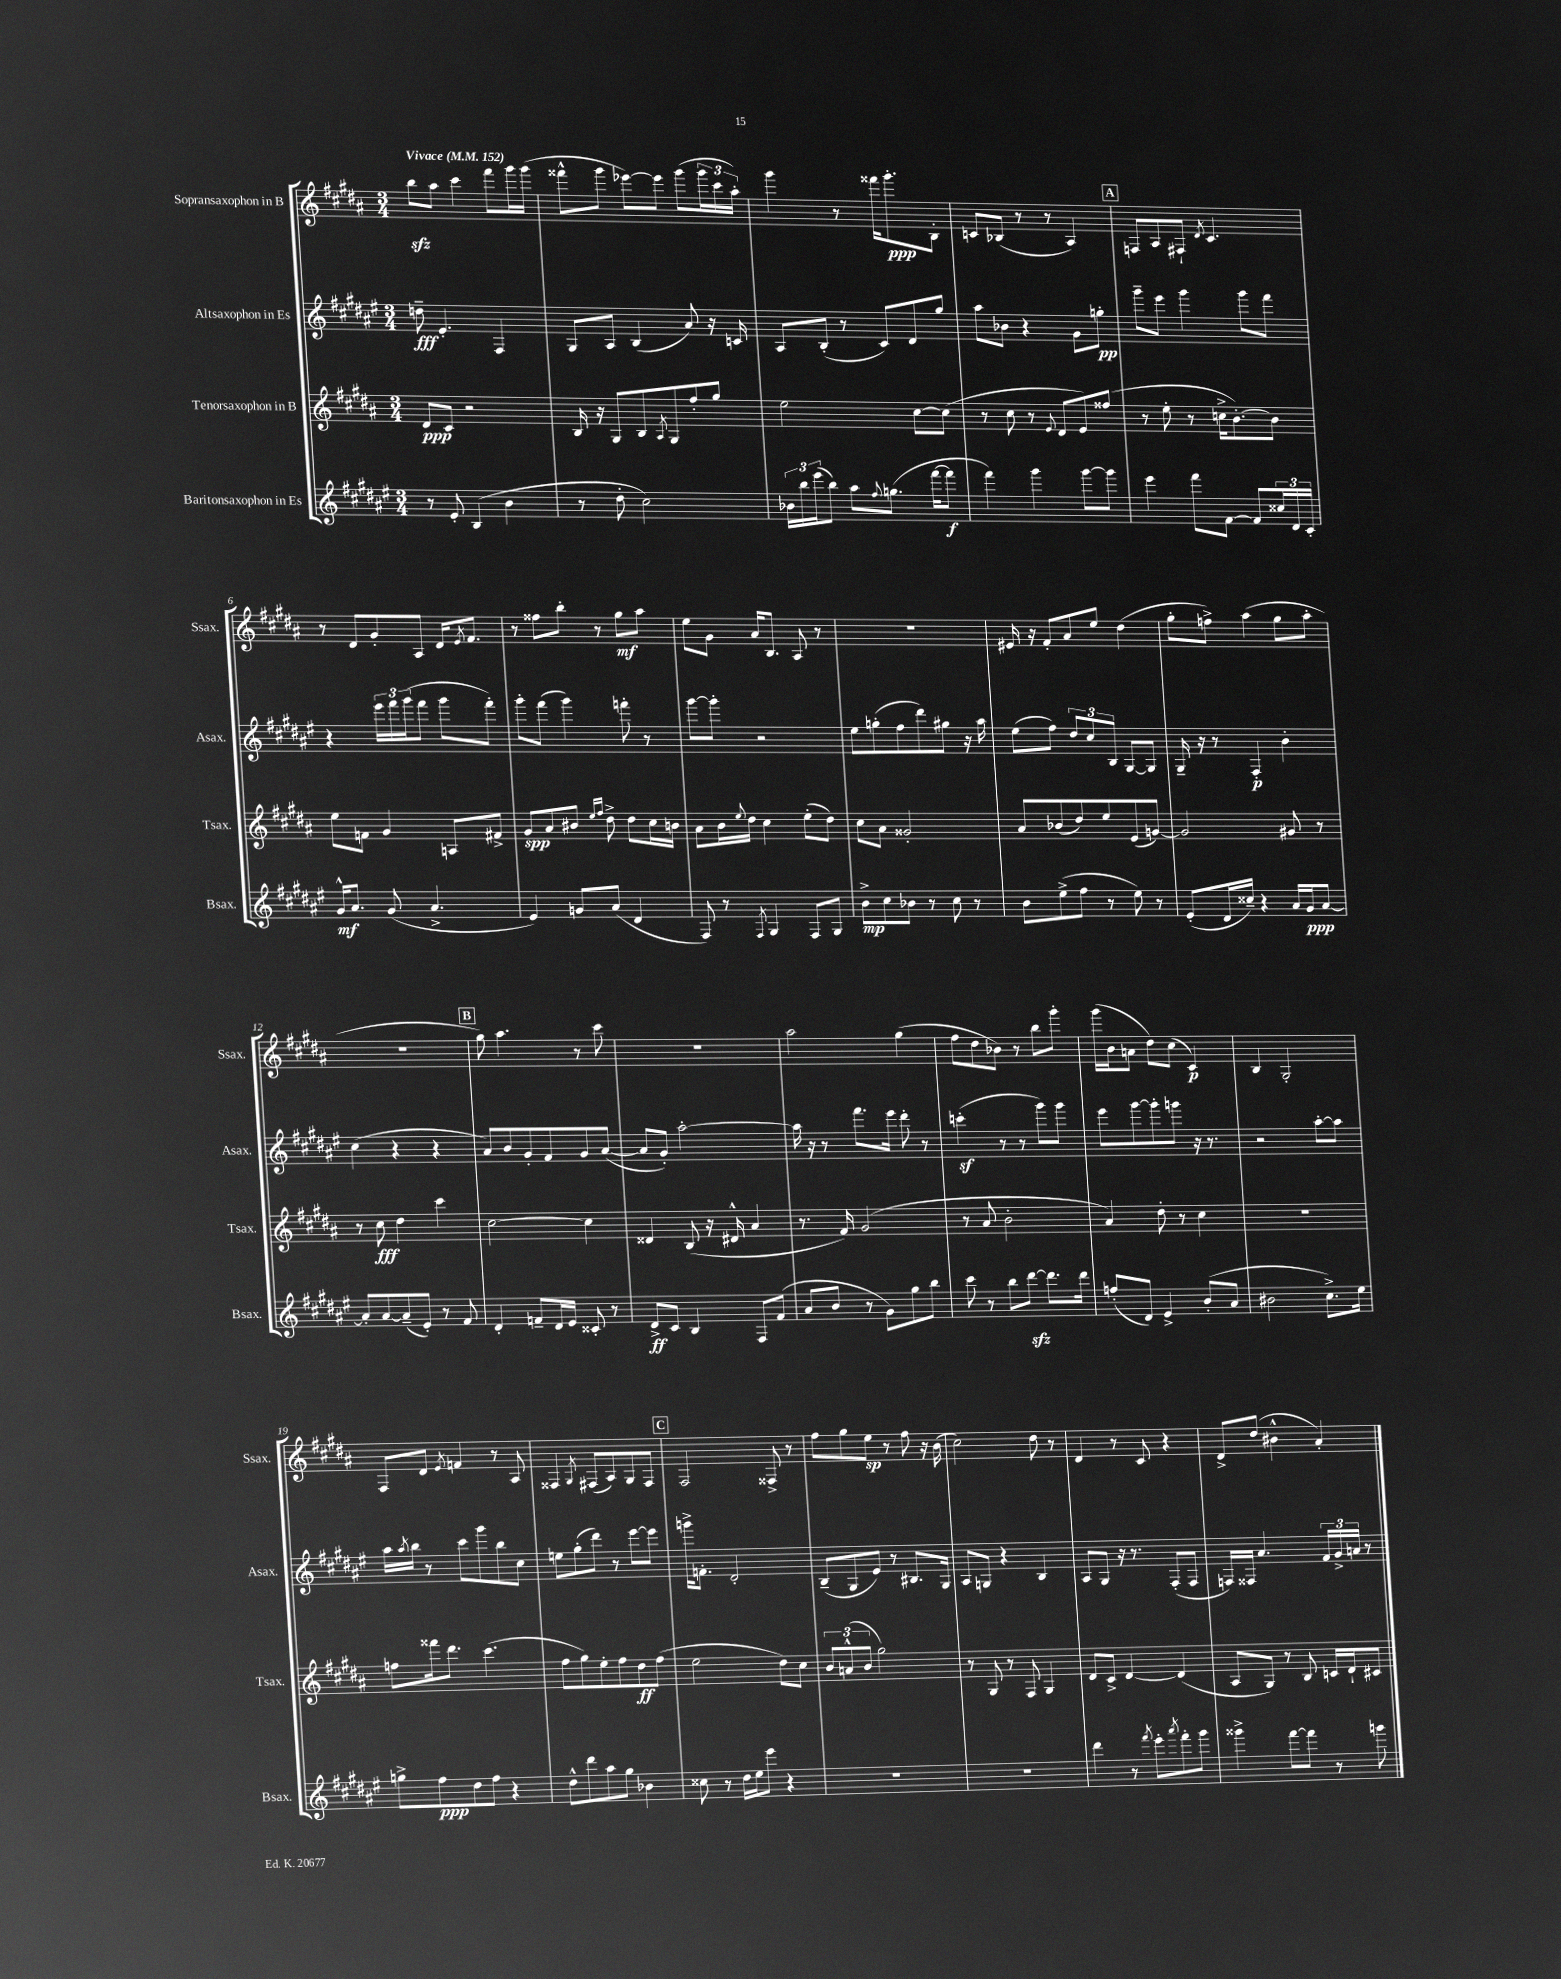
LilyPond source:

<<
\new StaffGroup <<
\new Staff = "s0" \with { instrumentName = "Sopransaxophon in B" shortInstrumentName = "Ssax." } {
    \clef treble \key b \major \numericTimeSignature \time 3/4 \tempo "Vivace" 4 = 152
    b''8\sfz ais''8 cis'''4 fis'''8 gis'''16 gis'''16( |
    fisis'''8-^ gis'''8 ees'''8~) ees'''8 gis'''8( \tuplet 3/2 { gis'''16 cis'''16 ais''16-.) } |
    gis'''4 r8 fisis'''16 gis'''8.-.\ppp b8-. |
    c'8 bes8( r8 r8 ais4) |
    \mark \markup { \box "A" } f8 ais8 fis8-! \acciaccatura { dis'8 } cis'4. |
    r8 dis'8 gis'8-. ais8 dis'16 \acciaccatura { e'8 } fis'8. |
    r8 fisis''8 b''8-. r8 gis''8\mf ais''8 |
    e''8 gis'8 ais'16 b8. ais8 r8 |
    R2. |
    eis'16 r16 fis'8-. ais'8 e''8 dis''4( |
    gis''8-. f''8->) ais''4( gis''8 ais''8-. |
    R2. |
    \mark \markup { \box "B" } gis''8) ais''4. r8 cis'''8 |
    R2. |
    ais''2 gis''4( |
    fis''8 dis''8 bes'8) r8 b''8 gis'''8-. |
    gis'''16( b'16 a'8 dis''8) cis''8( cis'4\p) |
    b4 gis2-. |
    fis8 dis'8 \acciaccatura { e'8 } f'4 r8 ais8 |
    fisis4 \acciaccatura { gis8 } fis8( ais8) gis8 fis8 |
    \mark \markup { \box "C" } fis2 fisis8-> r8 |
    fis''8 gis''8 e''8\sp r8 fis''8 r16 b'16( |
    cis''2) dis''8 r8 |
    dis'4 r8 cis'8 r4 |
    dis'8-> dis''8( bis'4-^ ais'4-.) \bar "|." |
}
\new Staff = "s1" \with { instrumentName = "Altsaxophon in Es" shortInstrumentName = "Asax." } {
    \clef treble \key fis \major \numericTimeSignature \time 3/4
    d''8--\fff eis'4.-. fis4 |
    gis8 ais8 b4( ais'8) r16 c'16 |
    ais8 b8-.( r8 cis'8) dis'8 gis''8 |
    ais''8 bes'8 r4 gis'8 g''8-.\pp |
    \mark \markup { \box "A" } gis'''8-- eis'''8 gis'''4 gis'''8 fis'''8 |
    r4 \tuplet 3/2 { eis'''16 fis'''16 gis'''16( } fis'''8 gis'''8 fis'''8-.) |
    gis'''8-. fis'''8( gis'''4) f'''8-. r8 |
    gis'''8~ gis'''8-. r2 |
    eis''8 g''8-.( fis''8 dis'''8) gis''8 r16 ais''16 |
    eis''8( fis''8) \tuplet 3/2 { dis''8 cis''8 b8 } gis8~ gis8 |
    gis16-- r16 r8 fis4-.\p b'4-. |
    cis''4( r4 r4 |
    \mark \markup { \box "B" } ais'8) b'8 gis'8-. fis'8 gis'8 ais'8~( |
    ais'8 gis'8-.) ais''2~-. |
    ais''16 r16 r8 fis'''8. eis'''16 dis'''8-. r8 |
    c'''4-.\sf( r8 r8 gis'''8) gis'''8 |
    eis'''8 gis'''8~ gis'''8-. g'''8 r16 r8. |
    r2 ais''8~-. ais''8 |
    ais''16 \acciaccatura { ais''8 } b''16 r8 cis'''8 gis'''8 b''8 cis''8 |
    e''8 gis''8-.( dis'''8) r8 eis'''8~ eis'''8 |
    \mark \markup { \box "C" } g'''16-> f'8.-. dis'2-. |
    b8--( gis8 eis'8) r8 bis8. gis16 |
    ais8 g8 r4 b4 |
    ais8 gis8 r16 r8. fis8-.( fis8 |
    f16) fisis16 ais'4. \tuplet 3/2 { fis'16 gis'16-> a'16 } r8 \bar "|." |
}
\new Staff = "s2" \with { instrumentName = "Tenorsaxophon in B" shortInstrumentName = "Tsax." } {
    \clef treble \key b \major \numericTimeSignature \time 3/4
    dis'8\ppp cis'8 r2 |
    b16 r16 gis8 b8 \acciaccatura { ais8 } gis8 fis''8-. gis''8 |
    e''2 cis''8~ cis''8( |
    r8 cis''8 r8 \appoggiatura { e'8 } dis'8 e'8) fisis''8( |
    \mark \markup { \box "A" } r8 e''8-. r8 c''16-> b'8.~-.) b'8 |
    e''8 f'8 gis'4 a8 fis'8-> |
    gis'8\spp ais'8 bis'8 \grace { e''16 fis''16 } dis''8-> dis''8 cis''16 b'16 |
    ais'8 b'16 \appoggiatura { e''8 } dis''16 cis''4 e''8-.( dis''8) |
    cis''8 ais'8 gisis'2-. |
    ais'8 bes'8( dis''8) e''8 e'8( g'8~) |
    g'2 gis'8 r8 |
    r8 cis''8\fff dis''4 cis'''4 |
    \mark \markup { \box "B" } cis''2~ cis''4 |
    disis'4 b8( r16 dis'16-^ ais'4 |
    r8. fis'16) gis'2( |
    r8 ais'8 b'2-. |
    ais'4) dis''8-. r8 cis''4 |
    R2. |
    f''8 fisis'''16 dis'''8. cis'''4.( |
    fis''8 gis''8) e''8-. fis''8 dis''8\ff fis''8( |
    \mark \markup { \box "C" } e''2 dis''8) cis''8 |
    \tuplet 3/2 { b'8 a'8-^( b'8 } gis''2) |
    r8 gis8 r8 fis8 gis4 |
    dis'8 cis'8-> dis'4~ dis'4( |
    ais8 gis8) r8 b8 c'16 dis'16-! cis'8 \bar "|." |
}
\new Staff = "s3" \with { instrumentName = "Baritonsaxophon in Es" shortInstrumentName = "Bsax." } {
    \clef treble \key fis \major \numericTimeSignature \time 3/4
    r8 eis'8-. b4( b'4 |
    r8 dis''8-. cis''2) |
    \tuplet 3/2 { bes'16 b''16 eis'''16( } b''8) ais''8 \appoggiatura { fis''8 } g''8.( fis'''16~ fis'''8\f |
    fis'''4) gis'''4 gis'''8~ gis'''8 |
    \mark \markup { \box "A" } eis'''4 fis'''8 fis'8~ fis'8 \tuplet 3/2 { cisis''16 dis'16 cis'16-. } |
    gis'16-^\mf ais'8. gis'8( ais'4.-> |
    eis'4) g'8 ais'8( dis'4 |
    fis8) r8 \acciaccatura { fis8 } gis4 fis8 gis8 |
    b'8->\mp cis''8 bes'8 r8 cis''8 r8 |
    b'8 eis''8->( fis''8 r8 eis''8) r8 |
    eis'8-.( dis'16 cisis''16--) r4 ais'16 gis'16\ppp ais'8~ |
    ais'8-. ais'8~ ais'8--( eis'8-.) r8 fis'8 |
    \mark \markup { \box "B" } dis'4-. f'8-- dis'16 eis'16 cisis'8-. r8 |
    dis'8->\ff cis'8 b4 fis8 fis'8( |
    ais'8 b'8 r8 gis'8) gis''8 b''8 |
    cis'''8 r8 b''8 dis'''8~\sfz dis'''8. dis'''16 |
    f''8-.( dis'8) eis'4-> b'8-.( ais'8 |
    bis'2 cis''8.->) eis''16 |
    g''8-> fis''8\ppp dis''8 fis''8 r4 |
    dis''8-^ dis'''8 ais''8 gis''8 bes'4 |
    \mark \markup { \box "C" } cisis''8 r8 dis''16 eis''16 eis'''8 r4 |
    R2. |
    R2. |
    dis'''4 r8 \acciaccatura { fis'''8 } eis'''8-. \acciaccatura { ais'''8 } fis'''8-. gis'''8 |
    gisis'''4-> fis'''8~ fis'''8 r8 g'''8 \bar "|." |
}
>>
>>
